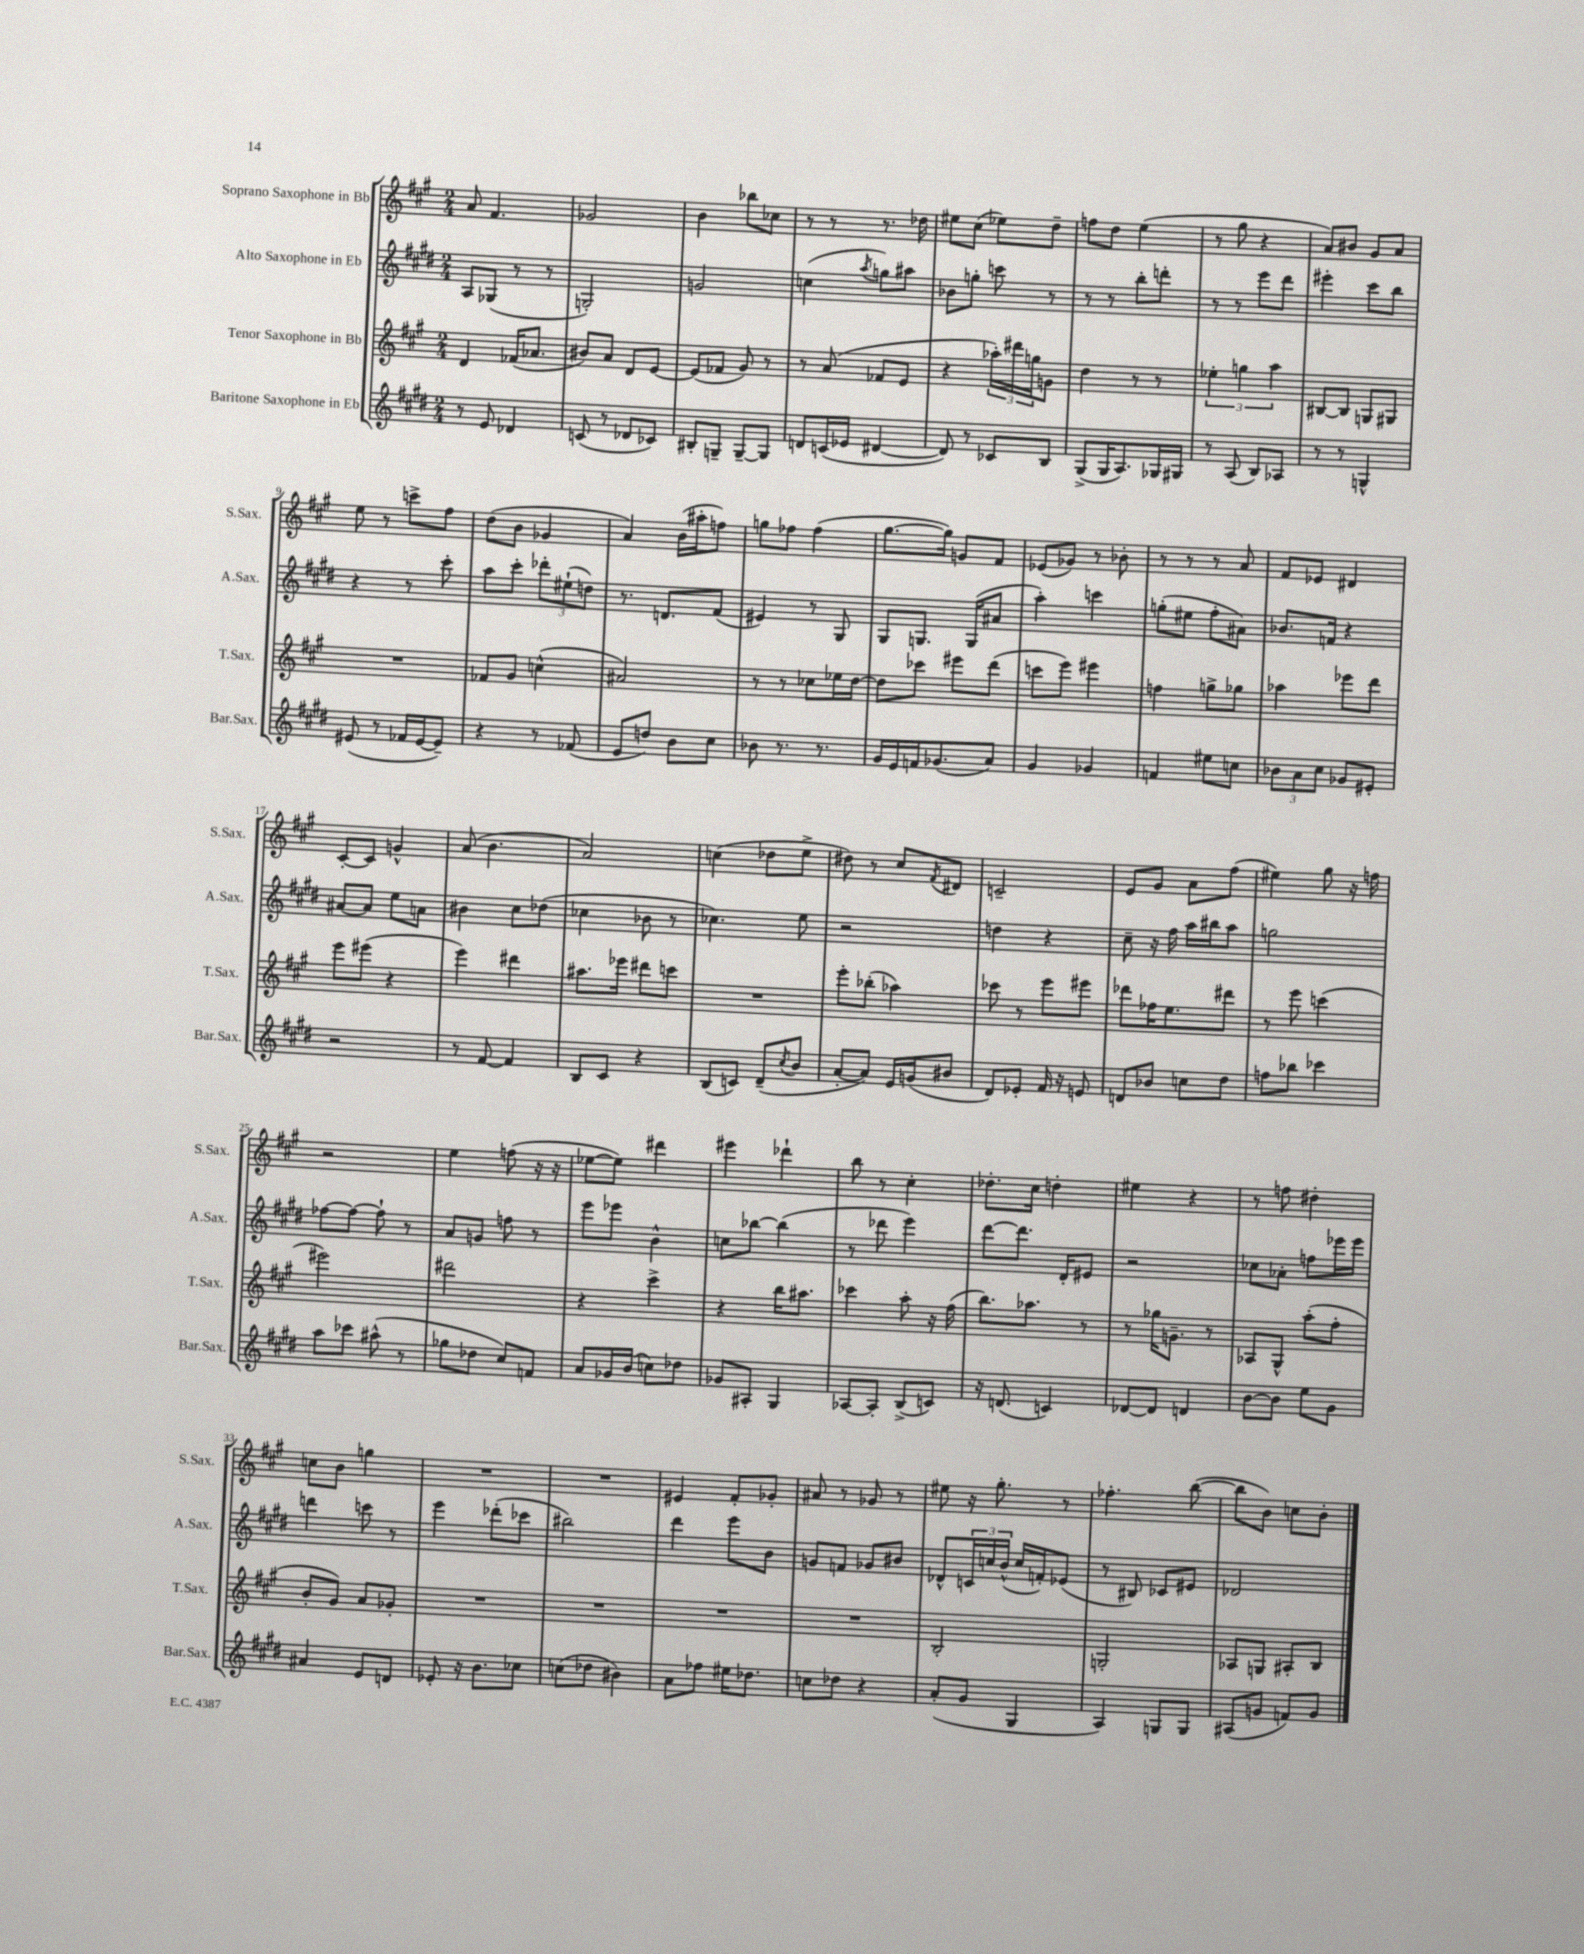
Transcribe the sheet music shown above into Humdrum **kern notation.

**kern	**kern	**kern	**kern
*part4	*part3	*part2	*part1
*staff4	*staff3	*staff2	*staff1
*I"Baritone Saxophone in Eb	*I"Tenor Saxophone in Bb	*I"Alto Saxophone in Eb	*I"Soprano Saxophone in Bb
*I'Bar.Sax.	*I'T.Sax.	*I'A.Sax.	*I'S.Sax.
*clefG2	*clefG2	*clefG2	*clefG2
*k[f#c#g#d#]	*k[f#c#g#]	*k[f#c#g#d#]	*k[f#c#g#]
*M2/4	*M2/4	*M2/4	*M2/4
=1	=1	=1	=1
8r	4d/	8A/L	8a/
8e/	.	(8G-X/J	4.f#/
4d-X/	(16f-X/KL	8r	.
.	8.a-X/J	.	.
.	.	8r	.
=2	=2	=2	=2
(8cn/	8b#X/L)	2Gn'/)	2g-X/
8r	8a/J	.	.
8d-X/L	8d/L	.	.
8c-X/J)	[8e/J	.	.
=3	=3	=3	=3
8B#X'/L	(8e/L]	2gn/	4b\
8Gn~/J	8f-X/J	.	.
[8G~/L	8g#/)	.	8bb-X\L
8G/J]	8r	.	8cc-X\J
=4	=4	=4	=4
8dn/L	8r	(4ccn\	8r
(16cn/L	(8a/	.	8r
16e-X/JJ	.	.	.
.	.	8qaa/	.
[4d#X/	8f-X/L	8ggn\L)	8.r
.	8e/J	8aa#X\J	.
.	.	.	16dd-X\
=5	=5	=5	=5
8d#/])	4r	8b-X\L	8ee#X\L
8r	.	8ggn'\J	(8cc#\J
8c-X/L	24aa-X'\LL)	8cccn\	8ee-X\L)
.	24ddd#X\	.	.
.	24ggn\J	.	.
8B/J	8gn\J	8r	8dd~\J
=6	=6	=6	=6
(8G#^/L	4dd\	8r	8ffn\L
16G#/K	.	8r	8dd\J
8.A/)	.	.	.
.	8r	8bb'\L	(4ee\
16G-X/L	8r	8dddn'\J	.
16G#X/JJ	.	.	.
=7	=7	=7	=7
8r	6ee-X'\	8r	8r
(8A/	.	8r	8gg#\
.	6ggn\	.	.
8B/L)	.	8eee\L	4r
.	6aa\	.	.
8A-X/J	.	8ddd#\J	.
=8	=8	=8	=8
8r	[8B#X/L	4eee#X'\	8a/L)
8r	8B#/J]	.	8b#X/J
4Gn^^/	8Gn/L	8ccc#\L	8g#/L
.	8G#X/J	8bb\J	8a/J
!!LO:LB:g=z
=9	=9	=9	=9
(8e#X/	2r	4r	8ee\
8r	.	.	8r
16f-X/LL	.	8r	8cccn^\L
[16e#/J	.	.	.
8e#~/J])	.	8ccc#'\	8ff#\J
=10	=10	=10	=10
4r	8f-X/L	8aa\L	(8dd\L
.	8g#/J	8ccc#'\J	8b\J
8r	(4ccn^^\	12ddd-X'\L	4g-X/
.	.	(12ee#X`\	.
(8f-X/	.	.	.
.	.	12ddn\J)	.
=11	=11	=11	=11
8e/L	2a#X/)	8.r	4a/)
8ddn/J)	.	.	.
.	.	8.dn/L	.
8b\L	.	.	(16b\LL
.	.	.	16aa#X'\J
8cc#\J	.	(8f#/J	8ffn\J)
=12	=12	=12	=12
8b-X\	8r	4e#X/)	8ggn\L
8.r	8r	.	8ff-X\J
.	8cc-X\L	8r	(4ff-\
8.r	.	.	.
.	16ee-X\L	8G#/	.
.	[16dd\JJ	.	.
=13	=13	=13	=13
16g#/LL	8dd\L]	8G#/L	[8.gg#\L
16e/	.	.	.
16fn/J	8ccc-X\J	8.Gn/J	.
(8.g-X/	.	.	16gg#\Jk])
.	8eee#X\L	.	8gn/L
.	.	(16G/KL	.
8a/J)	(8ddd\J	8a#X/J	8f#/J
=14	=14	=14	=14
4g#/	8cccn\L	4aa'\)	(8e-X/L
.	8eee\J)	.	8g-X/J)
4g-X/	4eee#X\	4cccn\	8r
.	.	.	8b-X'\
=15	=15	=15	=15
4fn/	4ffn\	(8ggn'\L	8r
.	.	8ee#X\J	8r
8ee#X\L	8ggn^\L	8ff#'\L	8r
8ccn\J	8gg-X\J	8a#X\J)	8a/
=16	=16	=16	=16
12b-X\L	4aa-X\	8.b-X/L	8f#/L
12a\	.	.	.
.	.	.	8e-X/J
12cc#\J	.	.	.
.	.	16fn/Jk	.
8g-X/L	8eee-X\L	4r	4d#X/
8e#X'/J	8ddd\J	.	.
!!LO:LB:g=z
=17	=17	=17	=17
2r	8eee\L	[8a#X/L	[8c#'/L
.	(8eee#X\J	8a#/J]	8c#/J]
.	4r	8ee\L	4gn^^/
.	.	8an\J	.
=18	=18	=18	=18
8r	4eee\)	4b#X\	(8a/
[8f#/	.	.	4.b\
4f#/]	4ddd#X\	8cc#\L	.
.	.	(8dd-X\J	.
=19	=19	=19	=19
8B/L	8.aa#X\L	4cc-X\	2a/)
8c#/J	.	.	.
.	16eee-X\Jk	.	.
4r	8ddd#X\L	8b-X\	.
.	8cccn\J	8r	.
=20	=20	=20	=20
(8B/L	2r	4.cc-X\)	(4ccn\
8cn/J)	.	.	.
(8d#~/L	.	.	8dd-X\L
8qcc#/	.	.	.
8b/J	.	8ee\	8ee^\J
=21	=21	=21	=21
[8a'/L	8eee'\L	2r	8dd#X\)
8a/J])	(8bb-X'\J	.	8r
16e/LL	4aa-X\)	.	8cc#/L
(16gn/J	.	.	.
.	.	.	8qf#/
8b#X/J	.	.	8d#X/J
=22	=22	=22	=22
8d#/L)	8ccc-X\	4ddn\	2cn~/
8e-X'/J	8r	.	.
16f#/	8eee\L	4r	.
16r	.	.	.
8en/	8eee#X\J	.	.
=23	=23	=23	=23
8dn/L	8ddd-X\L	8cc#~\	8e/L
8b-X/J	16ff-X\K	16r	8g#/J
.	8.ee\	16ff#\	.
8ccn\L	.	16aa\LL	8a\L
.	.	16bb#X\J	.
8dd#\J	8ddd#X\J	8aa\J	(8ff#\J
=24	=24	=24	=24
8ffn\L	8r	2ggn\	4ee#X\)
8bb-X\J	8eee\	.	.
4ccc-X\	(4cccn\	.	8gg#\
.	.	.	16r
.	.	.	16ffn\
!!LO:LB:g=z
=25	=25	=25	=25
8aa\L	2eee#X\)	[8ff-X\L	2r
8ccc-X\J	.	8ff-\J_	.
(8aa#X^^\	.	8ff-`\]	.
8r	.	8r	.
=26	=26	=26	=26
8gg-X\L	2ddd#X\	8a/L	4ee\
8dd-X\J	.	8gn/J	.
8cc#/L)	.	8ffn\	(8ffn\
8fn/J	.	8r	16r
.	.	.	16r
=27	=27	=27	=27
8a/L	4r	8eee\L	[8ee-X\L
16g-X/L	.	8eee-X\J	8ee-\J])
(16b/JJ	.	.	.
8ccn\L)	4ccc#^\	4b^^\	4ddd#X\
8dd-X\J	.	.	.
=28	=28	=28	=28
8g-X/L	4r	8ccn\L	4eee#X\
8A#X'/J	.	[8bb-X\J	.
4G#/	16bb\KL	(4bb-\]	4ddd-X`\
.	8.aa#X\J	.	.
=29	=29	=29	=29
[8A-X/L	4ccc-X\	8r	8bb\
8A-'/J]	.	8ddd-X\	8r
(8B^/L	8aa'\	4eee\)	4cc#'\
8cn/J)	16r	.	.
.	(16ff#\	.	.
=30	=30	=30	=30
16r	8.bb\L)	[8ddd#\L	8.dd-X'\L
(8.dn/	.	.	.
.	.	8.ddd#\J]	.
.	8.aa-X\J	.	16cc#\Jk
4cn/)	.	.	4ddn'\
.	.	16d#'/KL	.
.	8r	8e#X/J	.
=31	=31	=31	=31
[8d-X/L	8r	2r	4ee#X\
8d-/J]	16gg-X\KL	.	.
.	8.gn~\J	.	.
4dn/	.	.	4r
.	8r	.	.
=32	=32	=32	=32
[8b\L	8A-X/L	8cc-X\L	8r
8b\J]	8G#^^/J	8a-X'\J	8ffn\
8ee\L	(8aa'\L	8ffn\L	4dd#X'\
8g#\J	8ff#'\J	16eee-X\L	.
.	.	16eee-\JJ	.
!!LO:LB:g=z
=33	=33	=33	=33
4a#X/	8b'/L	4dddn\	8ccn\L
.	8g#/J)	.	8b\J
8e/L	8a/L	8cccn\	4ggn\
8dn/J	8g-X'/J	8r	.
=34	=34	=34	=34
8e-X'/	2r	4eee\	2r
16r	.	.	.
8.b\L	.	.	.
.	.	(8ddd-X'\L	.
8cc-X\J	.	8ccc-X\J	.
=35	=35	=35	=35
(8ccn\L	2r	2bb#X\)	2r
8dd-X\J	.	.	.
4b#X\)	.	.	.
=36	=36	=36	=36
8a\L	2r	4ddd#\	4e#X/
8ff-X\J	.	.	.
16ee#X\KL	.	8eee\L	8f#'/L
8.dd-X\J	.	.	.
.	.	8b\J	8g-X'/J
=37	=37	=37	=37
8ccn\L	2r	8gn/L	8a#X/
8dd-X\J	.	8fn/J	8r
4r	.	8g-X/L	8g-X/
.	.	8b#X/J	8r
=38	=38	=38	=38
(8a'/L	2B'/	8d-X^^/L	8ee#X\
8g#/J	.	24cn/L	16r
.	.	24ccn/	.
.	.	.	8.gg#'\
.	.	(24b^^/JJ	.
4G#/	.	16cc/LL	.
.	.	16fn'/J)	.
.	.	(8e-X/J	8r
=39	=39	=39	=39
4A/)	2Gn'/	8r	4.ff-X'\
.	.	8B#X/)	.
8Gn/L	.	8c-X/L	.
8G/J	.	8e#X/J	([8bb\
=40	=40	=40	=40
(8A#X/L	8A-X/L	2d-X/	8bb\L]
8gn/J	8Gn/J	.	8b\J)
8fn/L)	8A#X'/L	.	8ccn\L
8g/J	8B/J	.	8b'\J
==	==	==	==
*-	*-	*-	*-
